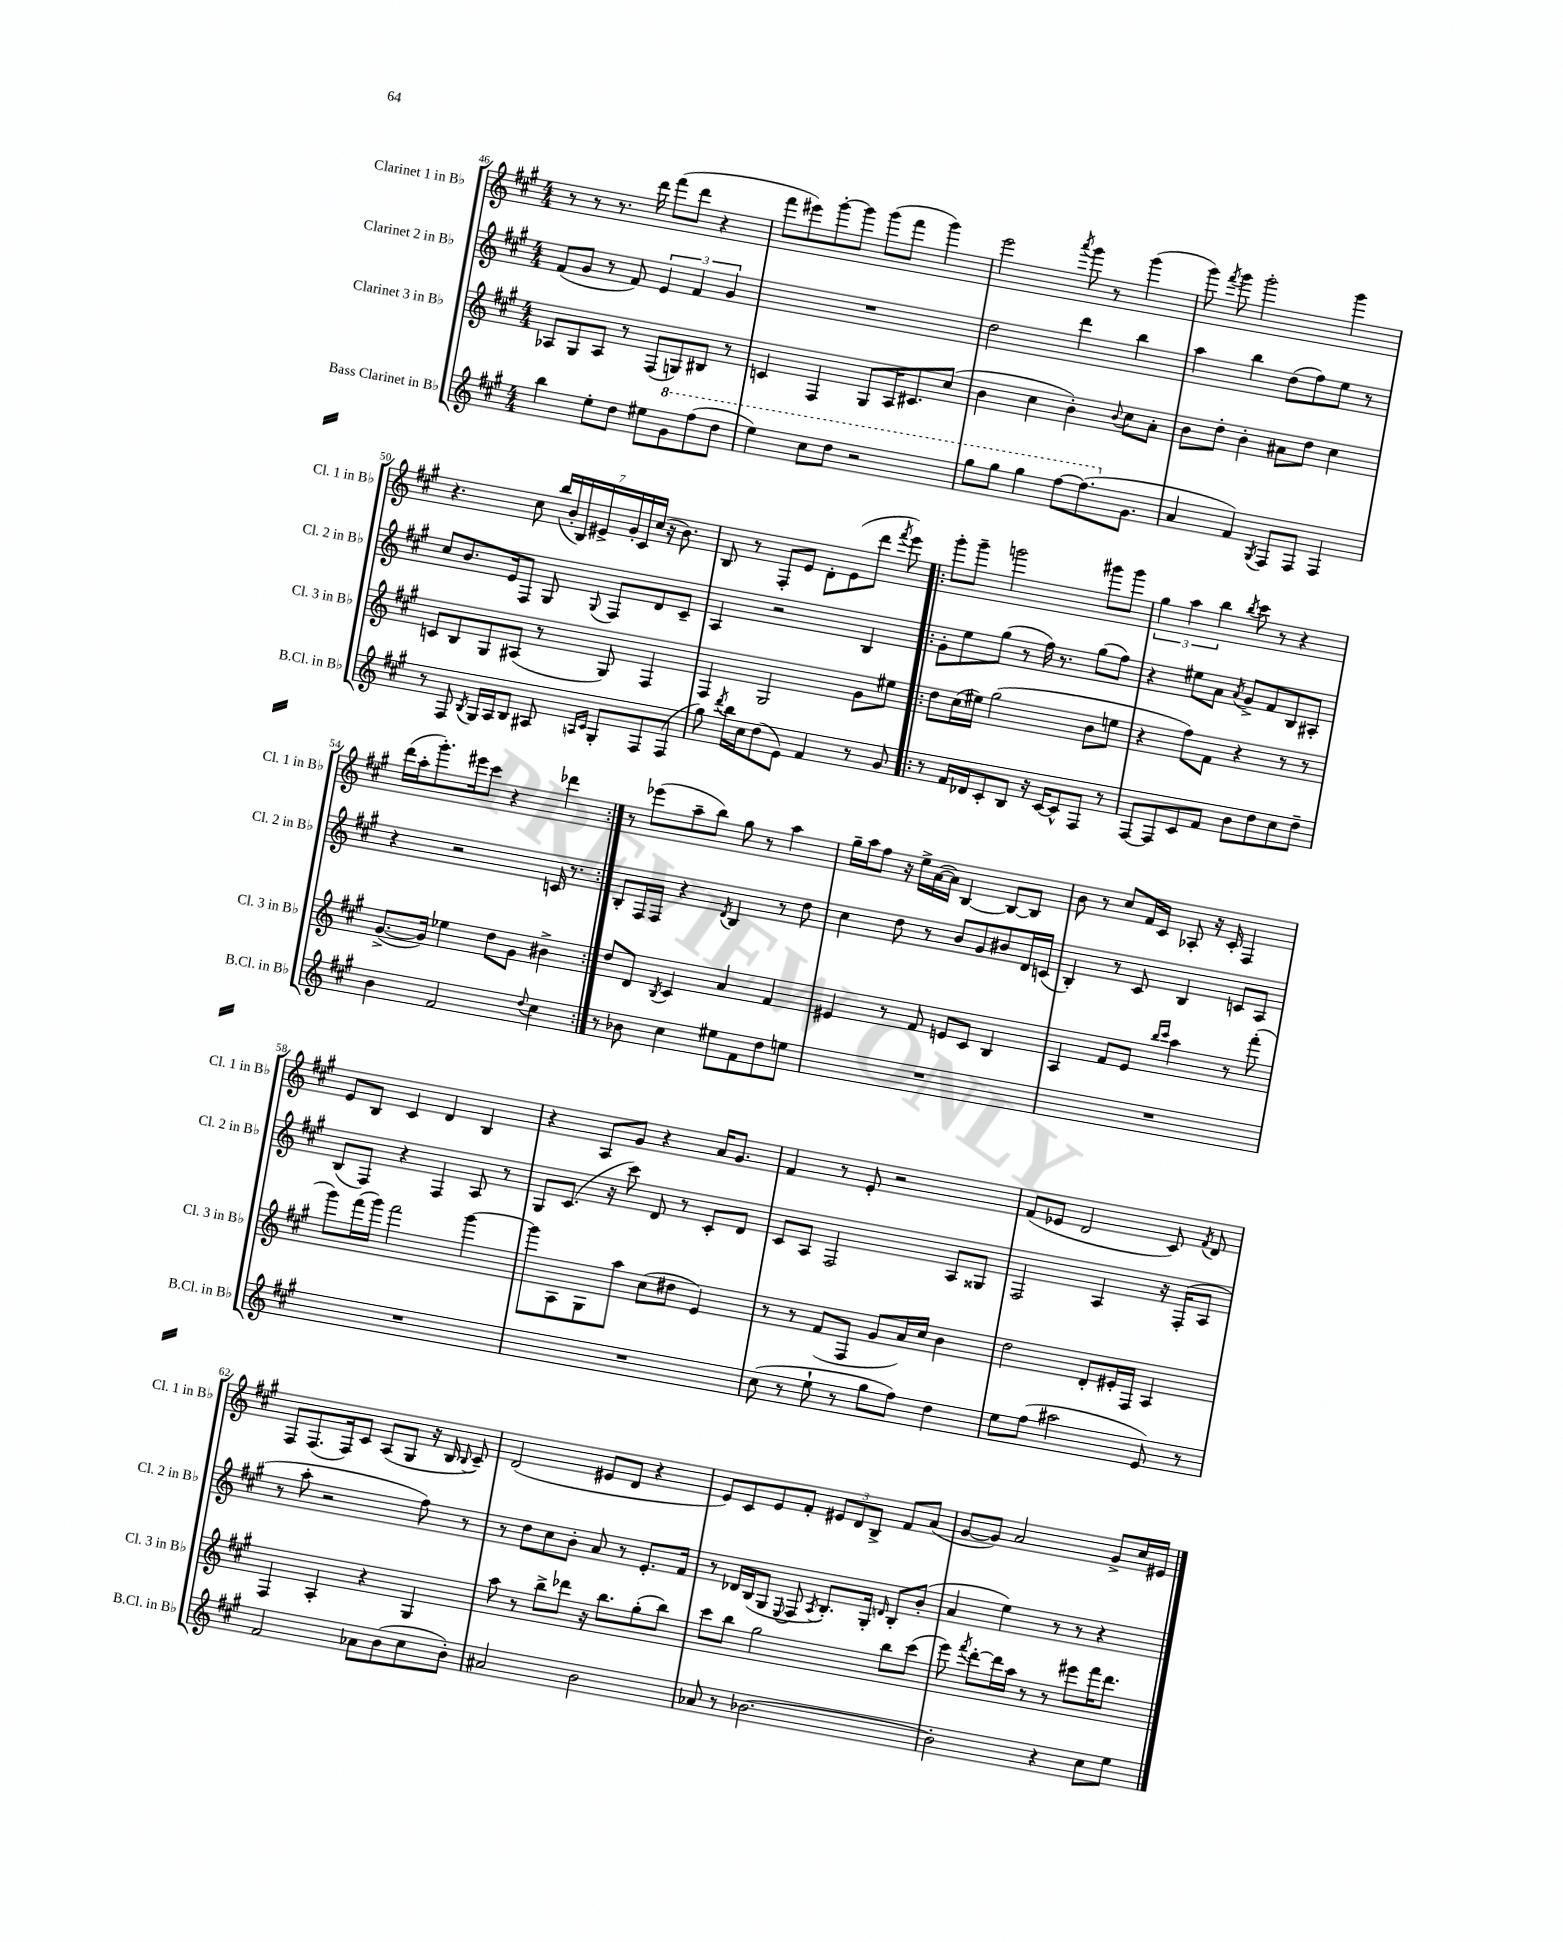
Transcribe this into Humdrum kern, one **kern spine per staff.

**kern	**kern	**kern	**kern
*part4	*part3	*part2	*part1
*staff4	*staff3	*staff2	*staff1
*I"Bass Clarinet in B♭	*I"Clarinet 3 in B♭	*I"Clarinet 2 in B♭	*I"Clarinet 1 in B♭
*I'B.Cl. in B♭	*I'Cl. 3 in B♭	*I'Cl. 2 in B♭	*I'Cl. 1 in B♭
*clefG2	*clefG2	*clefG2	*clefG2
*k[f#c#g#]	*k[f#c#g#]	*k[f#c#g#]	*k[f#c#g#]
*M4/4	*M4/4	*M4/4	*M4/4
=46	=46	=46	=46
4bb\	8A-X/L	(8f#/L	8r
.	8G#/	8g#/J	8r
8ee'\L	8A-/J	8r	8.r
8dd\J	8r	8f#/)	.
.	.	.	16ddd\
8ee#X\L	(8F#/L	6e/	(8fff#\L
*8va	*	*	*
8gg#\	8Gn/)	.	8ddd\J
.	.	6f#/	.
(8fff#\	8B#X/J	.	4r
.	.	6g#/	.
8ddd\J	8r	.	.
=47	=47	=47	=47
4eee\)	4cn/	1r	8fff#\L
.	.	.	8eee#X\)
8ccc#\L	4F#/	.	[8ggg#'\
8ddd\J	.	.	8ggg#\J]
2r	8G#/L	.	(8ggg#\L
.	16A/K	.	8fff#\J
.	8.c#X/	.	.
.	.	.	4ggg#\)
.	(8cc#/J	.	.
=48	=48	=48	=48
8ggg#\L	4b\	2dd\	2eee\
8ggg#\J	.	.	.
4ggg#\	4cc#\	.	.
.	.	.	8qaaa/
[8fff#\L	4b'\)	4ddd\	8ggg#\
(8.fff#\]	.	.	8r
.	8qqb/	.	.
.	8cc#\L	4bb\	(4ggg#\
*X8va	*	*	*
8.g#\J	.	.	.
.	8a'\J	.	.
=49	=49	=49	=49
4a/	8b\L	4aa\	8ggg#\)
.	.	.	8qfff#/
.	8dd'\J	.	8ggg#\
4f#/)	4b'\	4bb\	2ggg#'\
8qG#/	.	.	.
8F#/L	8a#X\L	(8dd\L	.
8F#/J	8dd\J	8ff#\)	.
4F#/	4cc#\	8ee\J	4ggg#\
.	.	8r	.
!!LO:LB:g=z
=50	=50	=50	=50
8r	8cn/L	8cc#/L	4.r
8F#/	8B/	8.b/	.
8qB/	.	.	.
16G#/LL	8G#/	.	.
16A/J	.	16e/k	.
8B/J	(8A#X/J	8F#/J	8cc#\
8A#X/	8r	8G#/	(28bb/LL
.	.	.	28b'/
.	.	.	28B/)
.	.	.	28e#X^/
16qqAn/LL	.	.	.
16qqc#/JJ	.	8qqG#/	.
8G#'/L	8G#/)	8F#/L	.
.	.	.	28g#'/
.	.	.	28c#/
.	.	.	(28cc#/JJ
8F#/	4F#/	8d/	16r
.	.	.	8.b\)
(8F#/J	.	8c#~/J	.
=51	=51	=51	=51
8gg#\)	4F#/	4A/	8B/
8qddd/	.	.	.
16bb\LL	.	.	8r
16cc#\J	.	.	.
(8dd\	2G#/	2r	8F#'/L
8e\J)	.	.	8e/J
4f#/	.	.	8d'\L
.	.	.	(8e\
8r	8g#\L	4B/	8ddd\J
.	.	.	8qfff#/
8g#/	8ee#X\J	.	8eee\)
=52!|:	=52!|:	=52!|:	=52!|:
8r	8dd\L	8g#'\L	8ggg#'\L
16f#/LL	(16cc#\L	8ee\	8ggg#~\J
16d-X/J	16ee#X\JJ)	.	.
8c#'/	(2gg#\	(8gg#\J	2gggn\
8B/J	.	8r	.
16r	.	16ff#\)	.
[16c#/KL	.	8.r	.
8c#^^/]	.	.	.
8F#/J	8b\L	(8gg#\L	8ggg#X\L
8r	8een\J	8ff#\J)	8ggg#\J
=53	=53	=53	=53
[8F#/L	4r	4r	6gg#\
8F#/]	.	.	.
.	.	.	6aa\
8c#/	8ff#\L)	8ee#X\L	.
.	.	.	6bb\
8f#/J	8f#\J	8a\J	.
.	.	8qa/	8qbb/
8b\L	4r	8g#^/L	8ccc#\
8dd\	.	8f#/	8r
8cc#\	8r	8B/	4r
8dd~\J	8r	8A#X'/J	.
!!LO:LB:g=z
=54	=54	=54	=54
4b\	([8.g#^/L	4r	(16ddd\LL
.	.	.	16aa'\J
.	.	.	8.ggg#'\)
.	16g#/Jk])	.	.
2f#/	4ee-X\	2r	.
.	.	.	16eee#X\k
.	.	.	8ccc#\J
.	8dd\L	.	4r
.	8g#\J	.	.
8qqdd/	.	.	.
4cc#\	4b#X^\	16cn/	4ddd-X\
.	.	8.r	.
=55:|!	=55:|!	=55:|!	=55:|!
8r	8dd/L	8B'/L	8r
8b-X\	8d/J	16F#/L	(8eee-X\L
.	.	16F#/JJ	.
.	8qB/	.	.
4cc#\	4c#/	4r	8aa~\
.	.	.	8bb\J)
.	.	8qd/	.
8ee#X\L	4a/	4B/	8gg#\
8f#\	.	.	8r
8dd\	4f#/	8r	4aa\
8een\J	.	8dd\	.
=56	=56	=56	=56
1r	4e#X/	4cc#\	16gg#~\LL
.	.	.	16aa\J
.	.	.	8ff#\J
.	8r	8dd\	16r
.	.	.	16ee^\LL
.	8f#/	8r	([16a\
.	.	.	16a\JJ])
.	8en/L	8b/L	[4B/
.	8c#/J	8g#/	.
.	4B/	8b#X/	8B/L_
.	.	16d/L	8B/J]
.	.	(16cn/JJ	.
=57	=57	=57	=57
1r	4A/	4B'/)	8b\
.	.	.	8r
.	8f#/L	8r	8cc#/L
.	8e/J	8c#/	16f#/L
.	.	.	16c#/JJ
.	16qqbb/LL	.	.
.	16qqccc#/JJ	.	.
.	4aa\	4B/	8A-X'/
.	.	.	16r
.	.	.	16c#'/
.	8r	8cn/L	4F#/
.	(8fff#'\	8A/J	.
!!LO:LB:g=z
=58	=58	=58	=58
1r	8ggg#\L)	(8B/L	8e/L
.	(16fff#\L	8F#/J)	8B/J
.	16ggg#\JJ)	.	.
.	2fff#\	4r	4c#/
.	.	4F#/	4d/
.	[4ggg#\	8A/	4B/
.	.	8r	.
=59	=59	=59	=59
1r	8ggg#\L]	8G#/L	4r
.	8A\	(8.c#/J	.
.	8G#\	.	8A/L
.	.	16r	.
.	8aa\J	8ccc#\)	8g#/J
.	(8cc#\L	8d/	4r
.	8dd#X\J	8r	.
.	4e/)	8c#'/L	16a/KL
.	.	.	8.g#/J
.	.	8d/J	.
=60	=60	=60	=60
(8cc#\	8r	8c#/L	4f#/
8r	8r	8A/J	.
8ee`\	(8f#/L	2F#/	8r
8r	8F#/J	.	8e'/
8gg#\L	8g#/L	.	2r
8ff#\J)	16a/L)	.	.
.	16cc#/JJ	.	.
4dd\	4b\	8A/L	.
.	.	8G##X/J	.
=61	=61	=61	=61
8ee\L	2dd\	2F#/	(8f#/L
(8ff#\J	.	.	8e-X/J
2aa#X\	.	.	2d/
.	8d'/L	4A/	.
.	16e#X'/L	.	.
.	16F#/JJ	.	.
8e/)	4A/	16r	8c#/)
.	.	(16F#'/KL	.
.	.	.	8qf#/
8r	.	8A/J	8d/
!!LO:LB:g=z
=62	=62	=62	=62
2f#/	4F#/	8r	8F#/L
.	.	8aa'\	(8.F#/
.	4A'/	2r	.
.	.	.	16F#/k)
.	.	.	8c#/J
8a-X\L	4r	.	(8A/L
(8b\	.	.	8G#/J
8cc#\	4G#/	8ff#\)	16r
.	.	.	16B/
.	.	.	8qqB/
8b'\J)	.	8r	8c#~/)
=63	=63	=63	=63
2a#X/	8aa\	8r	(2d/
.	8r	8dd\L	.
.	8bb^\L	8cc#\	.
.	8ddd-X\J	8b'\J	.
2b\	16r	8a/	8e#X/L
.	8.bb\L	.	.
.	.	8r	8d/J
.	(8gg#'\	8.e'/L	4r
.	8bb\J)	.	.
.	.	16f#/Jk	.
=64	=64	=64	=64
8a-X/	8ccc#\L	8r	8e/L)
8r	8bb\J	16d-X/LL	8c#/
.	.	(16B/J	.
[2.b-X\	2gg#\	8G#/J	8e/
.	.	8qqE/	.
.	.	8F#/	8f#'/J
.	.	8qA/	.
.	.	8.B'/L)	12e#X/L
.	.	.	12d/
.	.	.	12B^/J
.	.	16G#'/Jk	.
.	.	16qqdn/	.
.	8bb\L	8B'/L	8f#/L
.	(8ccc#\J	(8b'/J	(8a/J
=65	=65	=65	=65
2b-'\]	8eee\)	4a/	[8g#/L
.	8qfff#/	.	.
.	[8ddd'\L	.	8g#/J])
.	16ddd\L]	4ee\)	2a/
.	16aa\JJ	.	.
.	8r	.	.
4r	8r	8r	.
.	8eee#X\L	8r	.
8cc#\L	16fff#\K	4r	8g#^/L
.	8.ddd\J	.	.
8ee\J	.	.	16cc#/L
.	.	.	16e#X/JJ
==	==	==	==
*-	*-	*-	*-
